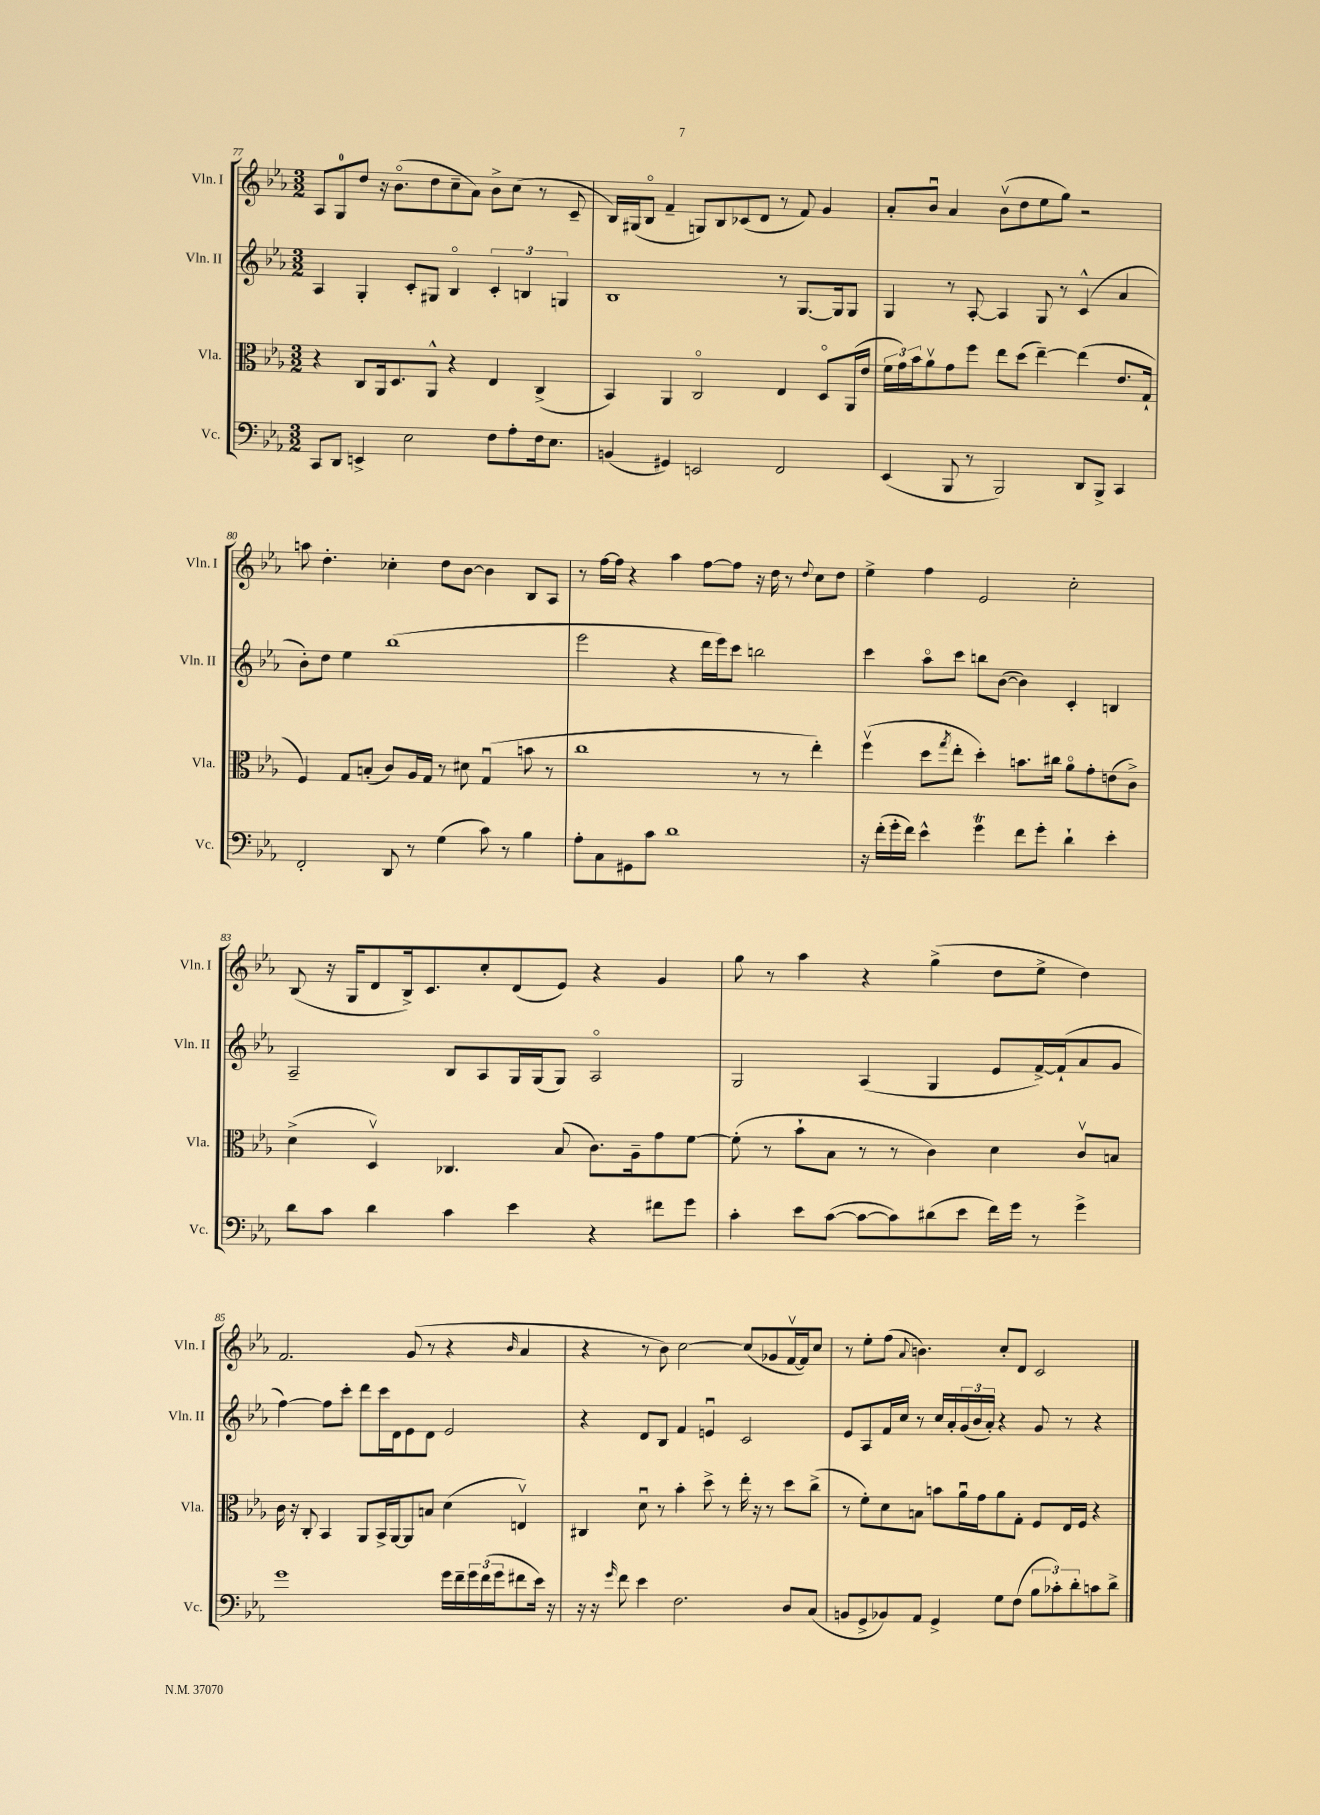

**kern	**kern	**kern	**kern
*part4	*part3	*part2	*part1
*staff4	*staff3	*staff2	*staff1
*I"Vc.	*I"Vla.	*I"Vln. II	*I"Vln. I
*I'Vc.	*I'Vla.	*I'Vln. II	*I'Vln. I
*clefF4	*clefC3	*clefG2	*clefG2
*k[b-e-a-]	*k[b-e-a-]	*k[b-e-a-]	*k[b-e-a-]
*M3/2	*M3/2	*M3/2	*M3/2
=77	=77	=77	=77
8CC/L	4r	4A-/	8A-/L
8DD/J	.	.	8G/
4EEn^/	8C/L	4G'/	8dd/J
.	16AA-/k	.	16r
.	8.D/	.	(8.b-\L
2E-\	.	8c'/L	.
.	8AA-^^/J	8G#X/J	8dd\
.	4r	4B-/	8cc~\
.	.	.	8a-\J)
8F\L	4E-/	6c'/	8b-^\L
8A-'\	.	.	(8cc\J
.	.	6Bn/	.
16F\k	(4C^/	.	8r
8.E-\J	.	.	.
.	.	6Gn/	.
.	.	.	8c~/
=78	=78	=78	=78
(4BBn/	4BB-/)	1B-	16B-/LL)
.	.	.	(16G#X/J
.	.	.	8B-/J
4GG#X/)	4AA-/	.	4f~/
2EEn/	2C/	.	8Gn/L)
.	.	.	8B-/
.	.	.	(8c-X/
.	.	.	8d/J
2FF/	4E-/	8r	8r
.	.	[8.G/L	8f/)
.	8D/L	.	4g/
.	.	16G/k]	.
.	(16AA-/L	8G/J	.
.	16e-/JJ	.	.
=79	=79	=79	=79
(4EE-/	24f\LL	4G/	8a-'/L
.	24g\)	.	.
.	24b-\J	.	.
.	8a-v\	.	8b-u/J
8BBB-/	8g\	8r	4a-/
8r	8ff\J	[8A-'/	.
2BBB-/)	8ee-\L	4A-/]	(8b-v\L
.	(8dd\J	.	8dd\
.	[4ee-~\)	8G/	8ee-\
.	.	8r	8gg\J)
8DD/L	(4ee-\]	(4c^^/	2r
8BBB-^/J	.	.	.
4CC/	8.e-/L	4a-/	.
.	16G`/Jk	.	.
!!LO:LB:g=z
=80	=80	=80	=80
2FF'/	4F/)	8b-'\L)	8aan\
.	.	8dd\J	4.dd'\
.	8G/L	4ee-\	.
.	(8Bn'/J	.	.
8DD/	8c/L)	(1bb-	4cc-X'\
8r	16A-/L	.	.
.	16G/JJ	.	.
(4G\	8r	.	8dd\L
.	8d#X\	.	[8b-\J
8c\)	(4Gu/	.	4b-\]
8r	.	.	.
4B-\	8bn\	.	8B-/L
.	8r	.	8A-/J
=81	=81	=81	=81
8A-'\L	1cc	2eee-\	8r
8C\	.	.	[16ff\LL
.	.	.	16ff\JJ]
8GG#X\	.	.	4r
8c\J	.	.	.
1d	.	4r	4aa-\
.	.	16ddd\LL	[8ff\L
.	.	16eee-\J)	.
.	.	8ccc\J	8ff\J]
.	8r	2bbn\	16r
.	.	.	16dd\
.	8r	.	8r
.	.	.	8qqdd/
.	4ee-'\)	.	8cc\L
.	.	.	8dd\J
=82	=82	=82	=82
16r	(4ffv\	4ccc\	4ee-^\
(16f'\LL	.	.	.
16g'\	.	.	.
16f\JJ)	.	.	.
4e-^^\	8dd\L	8aa-\L	4ff\
.	8qgg/	.	.
.	8ee-'\J	8ccc\J	.
4gt\	4dd'\)	8bbn\L	2e-/
.	.	([8b-\J	.
8f\L	8.bn\L	4b-\])	.
8g'\J	.	.	.
.	16cc#X\Jk	.	.
4d`\	8a-\L	4c'/	2cc'\
.	8g'\	.	.
4e-'\	(8en\	4Bn/	.
.	8c^\J)	.	.
!!LO:LB:g=z
=83	=83	=83	=83
8d\L	(4d^\	2A-~/	(8B-/
8c\J	.	.	16r
.	.	.	16G/KL
4d\	4Dv/)	.	8d/
.	.	.	16B-^/k)
.	.	.	8.c/
4c\	4.C-X/	8B-/L	.
.	.	8A-/	8cc'/
4e-\	.	16G/L	(8d/
.	.	(16G/J	.
.	(8B-/	8G/J)	8e-/J)
4r	8.c\L)	2A-/	4r
.	16A-~\k	.	.
8f#X\L	8g\	.	4g/
8g\J	[8f\J	.	.
=84	=84	=84	=84
4c'\	(8f'\]	2G/	8gg\
.	8r	.	8r
8e-\L	8b-`\L	.	4aa-\
([8c\J	8B-\J	.	.
8c\L_	8r	(4A-/	4r
8c\])	8r	.	.
(8d#X\	4c\)	4G/	(4gg^\
8e-\J	.	.	.
16f\LL)	4d\	8e-/L	8dd\L
16g\JJ	.	.	.
8r	.	[16f^/L)	8ee-^\J
.	.	(16f`/J]	.
4g^\	8cv/L	8a-/	4dd\)
.	8Bn/J	8g/J	.
!!LO:LB:g=z
=85	=85	=85	=85
1g	16c\	[4ff\)	2.f/
.	16r	.	.
.	8C'/	.	.
.	4BB-/	8ff\L]	.
.	.	8ccc'\J	.
.	8AA-/L	8ddd\L	.
.	16BB-^/L	16ccc\L	.
.	[16AA-/J	16d\J	.
.	8AA-/]	8e-\	(8g/
.	8Bn/J	8d\J	8r
16g\LL	(4d\	2e-/	4r
16f~\	.	.	.
24g\	.	.	.
(24f\	.	.	.
24g\J	.	.	.
.	.	.	16qqb-/
8f#X\	4Env/)	.	4a-/
16e-\Jk)	.	.	.
16r	.	.	.
=86	=86	=86	=86
16r	4C#X/	4r	4r
16r	.	.	.
16qqg/	.	.	.
8f\	.	.	.
4e-\	8du\	8d/L	8r
.	8r	8B-/J	8b-\)
2.F\	4b-'\	4f/	[2cc\
.	8dd^\	4enu/	.
.	8r	.	.
.	16ee-'\	2c/	(8cc/L]
.	16r	.	.
.	8r	.	8g-X/
8D/L	8dd\L	.	[16fv/L
.	.	.	16f/J])
(8C/J	(8cc^\J	.	8cc/J
=87	=87	=87	=87
8BBn/L	8r	8e-/L	8r
8GG^/	8f'\L)	8A-/	8ee-'\L
8BB-X/)	8d\	16f/L	(8ff\J
.	.	16cc/JJ	.
.	.	.	8qqa-/
8AA-/J	8Bn\J	8r	4.bn\)
4GG^/	8bn\L	16cc/LL	.
.	.	16a-'/	.
.	16a-u\L	(24g/	.
.	.	24b-/	.
.	16g\J	.	.
.	.	24a-'/JJ)	.
8G\L	8a-\	4r	8cc'/L
(8F\J	8G'\J	.	8d/J
12B-\L	8F/L	8g/	2c/
12c-X'\)	.	.	.
.	16E-/L	8r	.
12d'\	.	.	.
.	16F/JJ	.	.
8cn\	4r	4r	.
8d^\J	.	.	.
==	==	==	==
*-	*-	*-	*-
